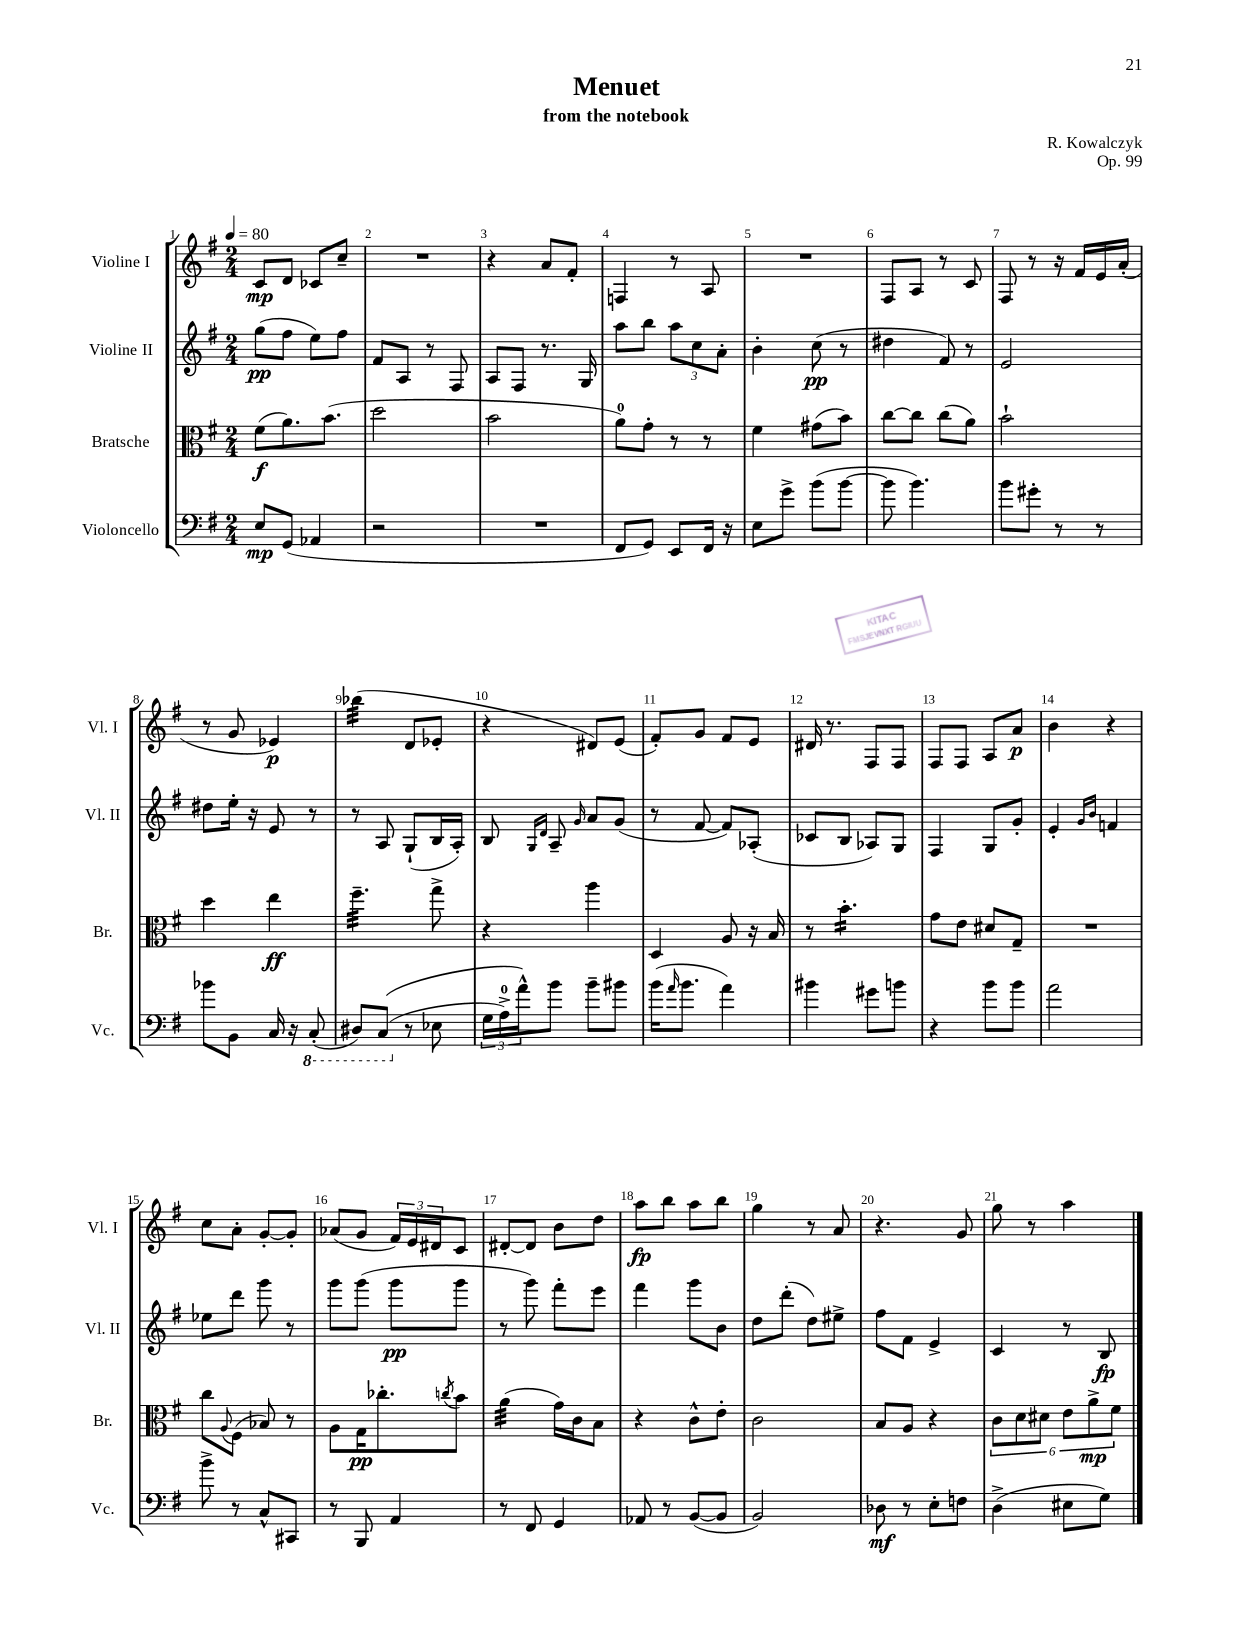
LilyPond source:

\header { title = "Menuet" composer = "R. Kowalczyk" subtitle = "from the notebook" opus = "Op. 99" }
<<
\new StaffGroup <<
\new Staff = "s0" \with { instrumentName = "Violine I" shortInstrumentName = "Vl. I" } {
    \clef treble \key g \major \numericTimeSignature \time 2/4 \tempo 4 = 80
    c'8\mp d'8 ces'8 c''8-- |
    R2 |
    r4 a'8 fis'8-. |
    f4 r8 a8 |
    R2 |
    fis8 a8 r8 c'8 |
    fis8 r8 r16 fis'16 e'16 a'16-.( |
    r8 g'8 ees'4\p) |
    bes''4:32( d'8 ees'8-. |
    r4 dis'8) e'8( |
    fis'8-.) g'8 fis'8 e'8 |
    dis'16 r8. fis8 fis8 |
    fis8 fis8 a8 a'8\p |
    b'4 r4 |
    c''8 a'8-. g'8~-. g'8-. |
    aes'8( g'8 \tuplet 3/2 { fis'16) e'16 dis'16 } c'8 |
    dis'8~-. dis'8 b'8 d''8 |
    a''8\fp b''8 a''8 b''8 |
    g''4 r8 a'8 |
    r4. g'8 |
    g''8 r8 a''4 \bar "|." |
}
\new Staff = "s1" \with { instrumentName = "Violine II" shortInstrumentName = "Vl. II" } {
    \clef treble \key g \major \numericTimeSignature \time 2/4
    g''8\pp( fis''8 e''8) fis''8 |
    fis'8 a8 r8 fis8 |
    a8 fis8 r8. g16 |
    a''8 b''8 \tuplet 3/2 { a''8 c''8 a'8-. } |
    b'4-. c''8\pp( r8 |
    dis''4 fis'8) r8 |
    e'2 |
    dis''8 e''16-. r16 e'8 r8 |
    r8 a8 g8-!( b16 a16-.) |
    b8 \grace { g16 d'16 } a8-- \grace { g'16 } a'8 g'8( |
    r8 fis'8~ fis'8) aes8-.( |
    ces'8 b8 aes8) g8 |
    fis4 g8 g'8-. |
    e'4-. \grace { g'16 b'16 } f'4 |
    ees''8 d'''8 g'''8 r8 |
    g'''8 g'''8( g'''8\pp g'''8 |
    r8 g'''8) fis'''8-. e'''8 |
    fis'''4 g'''8 b'8 |
    d''8 d'''8-.( d''8) eis''8-> |
    fis''8 fis'8 e'4-> |
    c'4 r8 b8\fp \bar "|." |
}
\new Staff = "s2" \with { instrumentName = "Bratsche" shortInstrumentName = "Br." } {
    \clef alto \key g \major \numericTimeSignature \time 2/4
    fis'8\f( a'8.) b'8.( |
    d''2 |
    b'2 |
    a'8-0) g'8-. r8 r8 |
    fis'4 gis'8( b'8) |
    c''8~ c''8 c''8( a'8) |
    b'2-! |
    d''4 e''4\ff |
    fis''4.:32-- g''8-> |
    r4 a''4 |
    d4 a8 r16 b16 |
    r8 b'4.:16-. |
    g'8 e'8 dis'8 g8-- |
    R2 |
    c''8 \appoggiatura { a8 } fis8( bes8) r8 |
    a8 g16\pp ces''8.-. \acciaccatura { c''8 } b'8 |
    a'4:32( g'16) c'16 b8 |
    r4 c'8-^ e'8-. |
    c'2 |
    b8 a8 r4 |
    \tuplet 6/4 { c'8 d'8 dis'8 e'8 a'8->\mp fis'8 } \bar "|." |
}
\new Staff = "s3" \with { instrumentName = "Violoncello" shortInstrumentName = "Vc." } {
    \clef bass \key g \major \numericTimeSignature \time 2/4
    e8\mp g,8( aes,4 |
    r2 |
    R2 |
    fis,8 g,8) e,8 fis,16 r16 |
    e8 g'8-> b'8( b'8~ |
    b'8 b'4.) |
    b'8 gis'8-. r8 r8 |
    bes'8 b,8 c16 r16 \ottava #-1 c,8-.( |
    dis,8) c,8(\( \ottava #0 r8 ees8 |
    \tuplet 3/2 { g16 a16-0->) a'16-^\) } b'8 b'8-- bis'8 |
    b'16( \grace { a'16 } b'8. a'4) |
    bis'4 gis'8 b'8 |
    r4 b'8 b'8 |
    a'2 |
    b'8-> r8 c8-^ cis,8 |
    r8 b,,8 a,4 |
    r8 fis,8 g,4 |
    aes,8 r8 b,8~( b,8 |
    b,2) |
    des8\mf r8 e8-. f8 |
    d4->( eis8 g8) \bar "|." |
}
>>
>>
\layout { \context { \Score \override BarNumber.break-visibility = ##(#f #t #t) barNumberVisibility = #all-bar-numbers-visible } }
